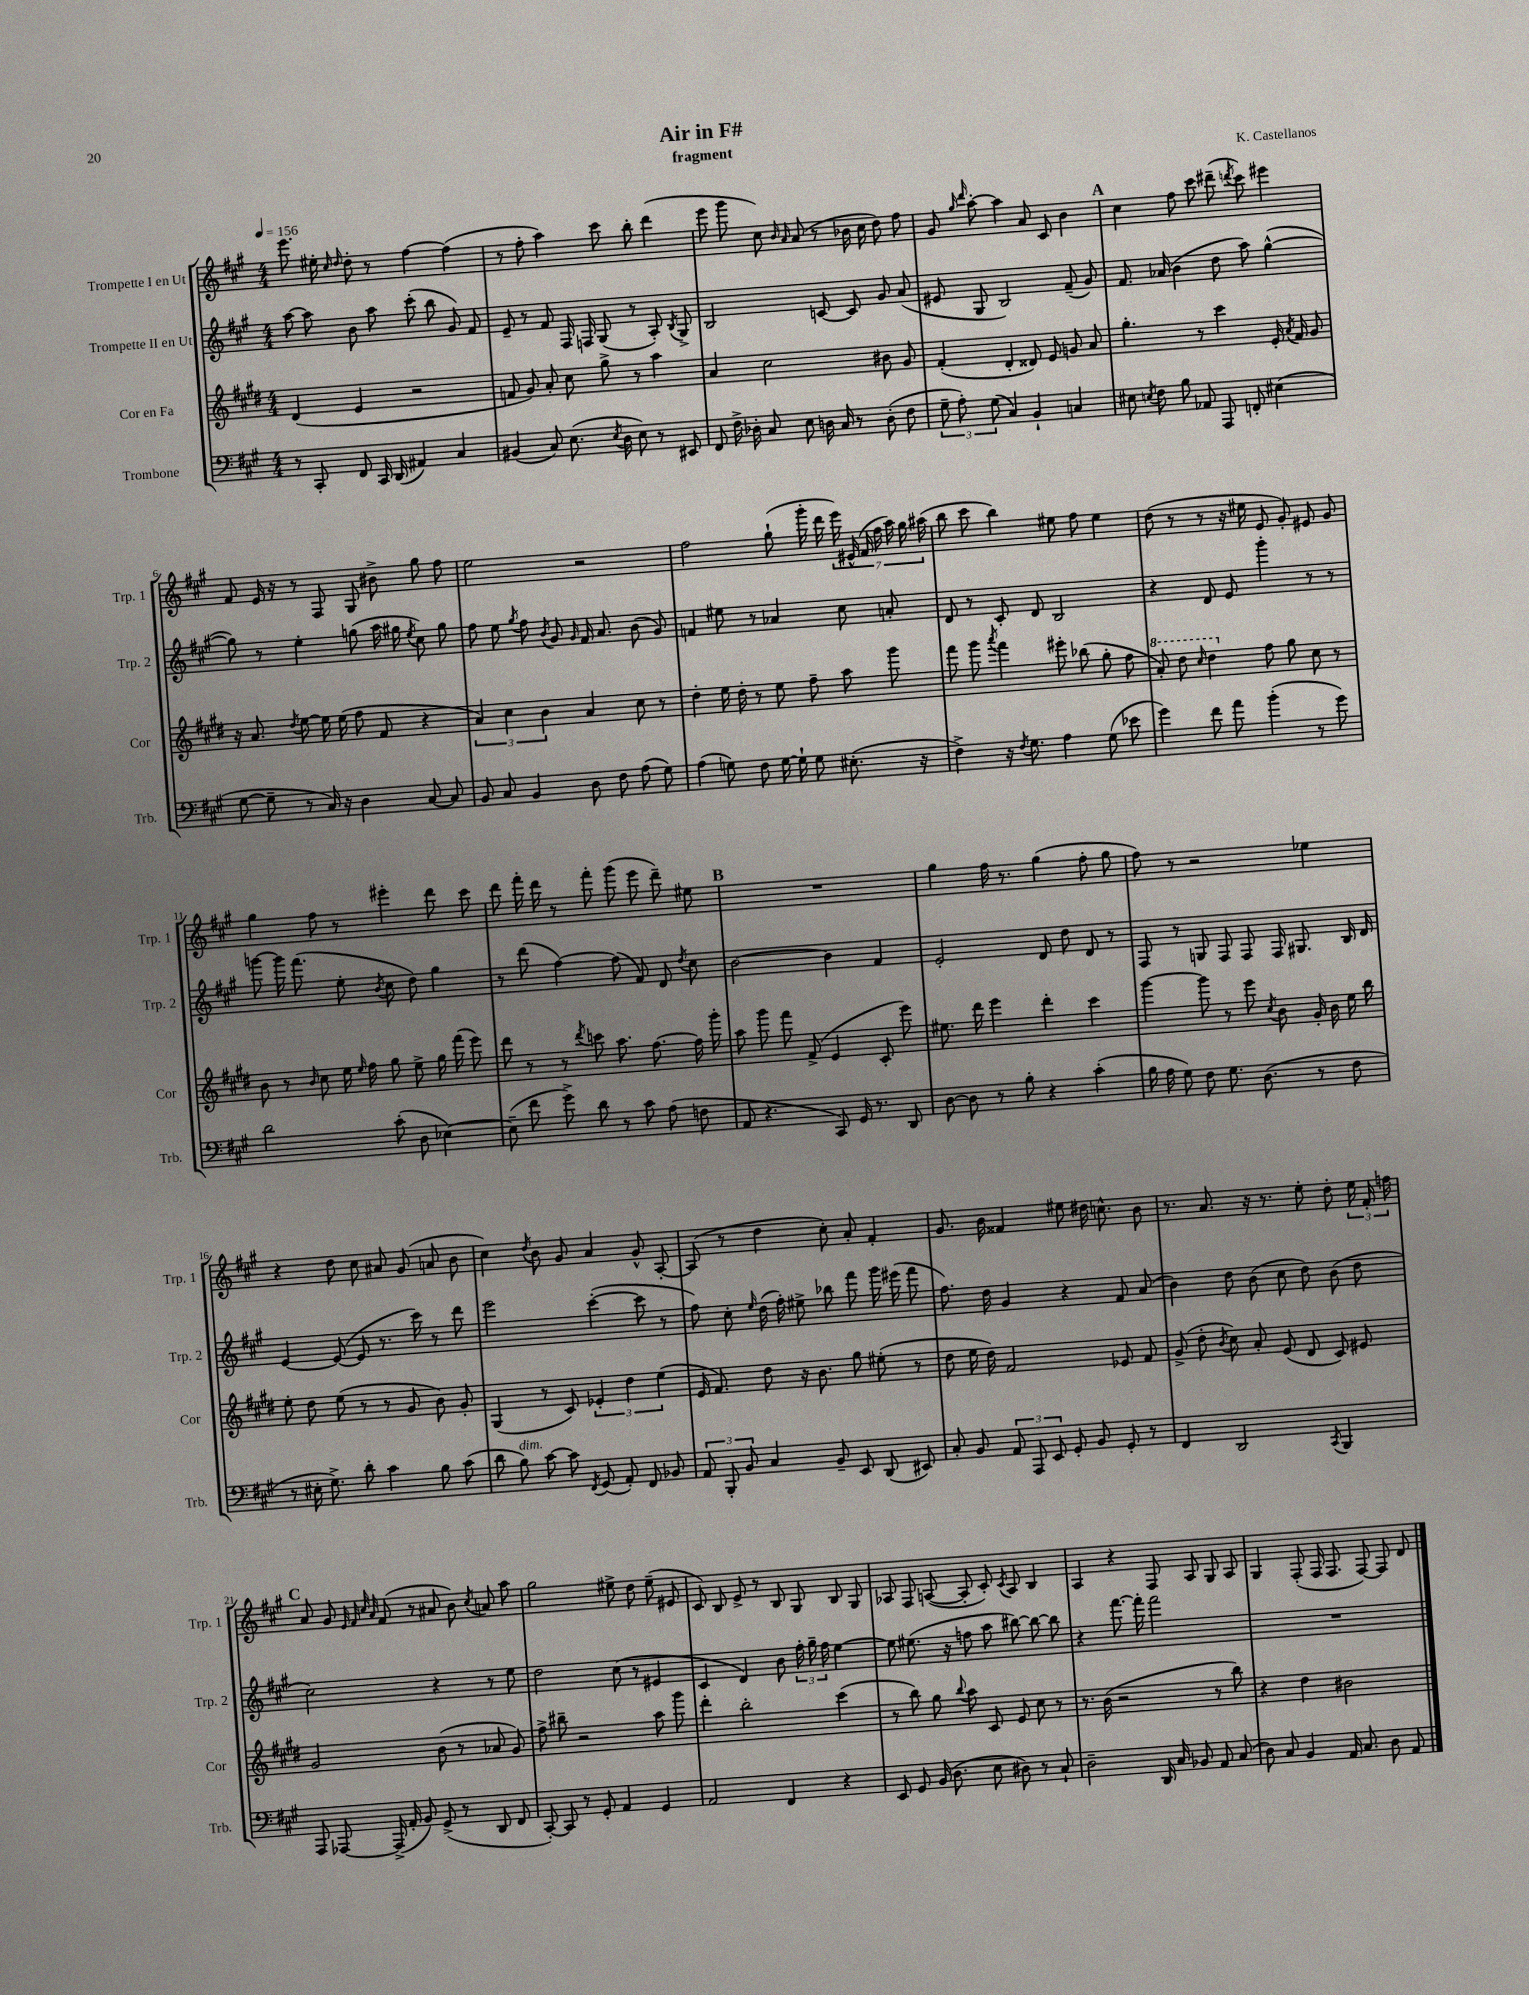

**kern	**kern	**kern	**kern
*staff4	*staff3	*staff2	*staff1
*clefF4	*clefG2	*clefG2	*clefG2
*k[f#c#g#]	*k[f#c#g#d#]	*k[f#c#g#]	*k[f#c#g#]
*M4/4	*M4/4	*M4/4	*M4/4
*MM156	*MM156	*MM156	*MM156
8r	(4d#	[8aa	8.eee
8CC#'	.	8aa]	.
.	.	.	16ee#'
.	.	.	16qqcc#
.	.	.	16qqdd
8FF#	4e	8b	8dd'
16CC#	.	8aa	8r
(16DD	.	.	.
4AA#)	2r	(8ccc#'	[4ff#
.	.	8bb	.
4C#	.	8g#)	(4ff#]
.	.	8f#	.
=	=	=	=
(4BB#	8f	8e~	8r
.	8g#)	8r	8ff#'
8C#)	8a'	8f#	4aa)
(8.E	8cc#	16F#	.
.	.	16F	.
.	8gg#^	(8G#	8ccc#
8qE	.	.	.
16D	.	.	.
8E)	8r	8r	8bb'
8r	4aa	8A')	(4ddd
.	.	8qB	.
8EE#	.	8G#^	.
=	=	=	=
8FF#	4a	2B	8eee
16F#^	.	.	8ggg#
16D-'	.	.	.
8C#	2cc#	.	8cc#)
.	.	.	16qqb
.	.	.	16qqa
8E	.	.	(8a
16D	.	[8c	8r
16C#	.	.	.
8r	.	8c]	16b-
.	.	.	16cc#
(8D'	8b#	8g#	8dd)
8F#	8g#	(8a	8ff#
=	=	=	=
12G#~	(4f#'	8e#	8g#
12A')	.	.	.
.	.	.	16qqgg#
.	.	.	16qqddd
.	.	8G#	[8aa'
(12G#	.	.	.
4C#)	4d#'	2B)	4aa]
4BB`	8d##)	.	8a
.	8e	.	8c#
4C	8g	(8f#~	4b
.	8a	8g#)	.
=	=	=	=
8E#	4.gg#'	8.f#	4cc#
8qE	.	.	.
8F#	.	.	.
.	.	(16a-	.
8B	.	4b	8ff#
8AA-	8r	.	8ccc#
8AAA	4ccc#	8dd	(8ddd#~
.	.	.	8qddd
8FF'	.	8aa)	8ccc#)
(4E#	16e'	([4gg#^^	4eee#
.	8qa	.	.
.	16f#	.	.
.	8g#	.	.
=	=	=	=
[8G#	16r	8gg#])	8f#
.	8.a	.	.
8G#~]	.	8r	16e
.	.	.	16r
.	8qdd#	.	.
8r	[8ee	4ee'	8r
16C#)	16ee]	.	8F#
16r	(16ee	.	.
4D	8ff#	(8gg	8G#
.	8f#	16aa	8b#^
.	.	16gg#	.
.	.	8qee	.
[8C#	4r	8cc#)	8gg#
8C#]	.	8gg#	8ff#
=	=	=	=
8BB	6a)	8ff#	2ee
8C#	.	8ee	.
.	6cc#	.	.
.	.	8qgg#	.
4BB	.	8ff#	.
.	6b	.	.
.	.	8qb	.
.	.	8g#	.
.	.	16qqg#	.
8D	4a	16f#	2r
.	.	8.a	.
8F#	.	.	.
(8A	8cc#	(8b	.
8G#)	8r	8g#)	.
=	=	=	=
(4A	4dd#'	4f	2ff#
8G)	16ee	8ee#	.
.	16dd#'	.	.
8F#	8r	8r	.
[16G	8ee	4a-	(8gg#`
16G`]	.	.	.
8G	8ff#~	.	16ggg#'
.	.	.	16ddd
(8.E#'	8aa	8cc#	28eee)
.	.	.	(28e#^^
.	.	.	28f#
.	.	.	28ff#
.	8ggg#	8a'	.
.	.	.	28aa)
.	.	.	28gg#
16r	.	.	.
.	.	.	(28aa#
=	=	=	=
4F#^)	8fff#	8d	8bb
.	8ggg#	8r	8ccc#
.	8qaaa	.	.
16r	4fff#	8c#'	4bb)
8qF#	.	.	.
8.G#	.	.	.
.	.	8d	.
4A	8eee#'	2B	8ee#
.	(8bb-	.	8ff#
(8G#	8gg#'	.	4ee#
8e-	8ff#	.	.
=	=	=	=
4g#)	8aa')	4r	(8dd
.	8ddd#	.	8r
.	16qqccc#	.	.
8f#	4ddd#	8d	8r
8a	.	8e	16r
.	.	.	16ee#
(4b'	8ff#	4ggg#'	8e
.	8gg#	.	8g#')
8r	8cc#	8r	8e#
8g#)	8r	8r	8g#
=	=	=	=
2d	8b	[8ggg	4gg#
.	8r	16ggg]	.
.	.	(8.fff#	.
.	16qqb	.	.
.	8cc#	.	8ff#
.	16ee	8ee'	8r
.	16qqee	.	.
.	16ff#	.	.
.	.	8qb	.
(8c#'	8gg#	8cc#	4eee#'
8D	8ee^	8dd)	.
[4E-)	16gg#	4gg#	8ddd
.	(16fff#	.	.
.	8eee)	.	8ccc#
=	=	=	=
(8E-~]	8ddd#	8r	8ddd
8f#	8r	(8ddd	16fff#'
.	.	.	16ddd
8g#^)	8r	[4ff#)	8r
.	8qddd#	.	.
8d	8ccc	.	8fff#'
8r	8.aa	(8ff#]	(8ggg#
8c#	.	8f#)	8eee
.	[8.ff#	.	.
(8A	.	8d	8ddd~)
.	.	8qdd	.
8F	16ff#]	8cc#	8ee#
.	16ggg#'	.	.
=	=	=	=
8AA	8aa	[2b	1r
4.r	8ggg#	.	.
.	8fff#	.	.
.	(8f#^	.	.
8CC#)	4e	4b]	.
16GG#	.	.	.
8.r	.	.	.
.	8c#'	4f#	.
8DD	8eee)	.	.
=	=	=	=
[8D	8.ee#	2e'	4gg#
8D]	.	.	.
.	16ddd#	.	.
8r	4eee	.	16ff#
.	.	.	8.r
8B'	.	.	.
4r	4ddd#'	8d	(4gg#
.	.	8dd	.
(4c#'	4ccc#	8d	8ff#'
.	.	8r	8gg#
=	=	=	=
16B	[4ggg#	8F#	8ff#)
16A	.	.	.
8G#)	.	8r	8r
8F#	8ggg#]	8G	2r
8.G#	8r	8F#	.
.	8eee	8F#	.
(8.D	.	.	.
.	8qcc#	.	.
.	8b	16F#	.
.	.	8.G#	.
8r	16g#'	.	4ee-
.	16b	.	.
8F#	16ee	16B	.
.	16bb	16d	.
=	=	=	=
8r	8ee'	[4e	4r
16E#'	8dd#	.	.
8.G#^)	.	.	.
.	(8ee	(8e_	8dd
8d'	8r	8e]	8cc#
4c#	8r	8.r	8a#
.	8g#	.	(8g#
.	.	16ccc#)	.
8B	8b)	8r	8a
(8c#	8g#'	8ddd	8b
=	=	=	=
8d	(4G#	2eee	4cc#)
8B)	.	.	.
.	.	.	8qdd
[8c#	8r	.	8b
8c#]	8c#)	.	8g#
8qFF#	.	.	.
(8GG#	6e-'	([4ccc#'	4a
8AA')	.	.	.
.	6dd#	.	.
8FF#	.	8ccc#]	8g#^^
.	(6ee	.	.
8BB-	.	8r	[8A'
=	=	=	=
12AA	16e	8ff#)	(8A]
.	8.f#)	.	.
12BBB'	.	.	.
.	.	8cc#'	8r
12BB	.	.	.
.	.	16qqee	.
4C#	8dd#	(16dd	4dd
.	.	16ff#')	.
.	16r	8ee#^	.
.	8.b	.	.
8BB~	.	8bb-	8cc#')
8EE	8gg#	8fff#	8a'
(8DD	(8ee#'	16ggg#	4f#'
.	.	(16eee#	.
8EE#)	8r	8fff#	.
=	=	=	=
8C#'	8dd#	8.ff#)	8.g#
8BB	16ee	.	.
.	16dd#)	16dd	16b
12AA	2f#	4g#	4f##
12AAA	.	.	.
12EE	.	.	.
8GG#'	.	4r	8ee#
8BB	.	.	16dd#
.	.	.	8.cc^^
8GG#'	8e-	8f#	.
8r	8f#	(8a	8b
=	=	=	=
4FF#	(8g#^	4b)	8.r
.	8dd#'	.	.
.	.	.	8.a
.	8qb	.	.
2DD	8cc#)	8dd	.
.	8a'	(8b	16r
.	.	.	8.r
.	(8e	8cc#	.
.	8d#	8dd)	8ee'
8qCC#	.	.	.
4BBB	8c#)	(8b	8dd'
.	8e#	8dd	24ee
.	.	.	24f#'
.	.	.	24ff
=	=	=	=
8AAA	2g#	2cc#)	8a
[8AAA-	.	.	8g#
.	.	.	32qqe
.	.	.	32qqf#
.	.	.	32qqcc#
.	.	.	32qqa
(16AAA-^]	.	.	(8f#
16AA'	.	.	.
8BB)	.	.	8r
(8GG#^	(8b	4r	8a#
8r	8r	.	8b)
.	.	.	8qcc#
8DD	8a-	8r	8a
8FF#	8g#)	8ee	8aa
=	=	=	=
[8CC#')	8ff#^	2dd	2gg#
8CC#]	8bb#~	.	.
8r	2r	.	.
8GG#'	.	.	.
4AA	.	(8cc#	8ee#^
.	.	8r	8dd
4GG#	8aa	4e#	(8ee#~
.	8ggg#	.	8e#
=	=	=	=
2AA	4ddd#'	4c#	8c#)
.	.	.	8B
.	2bb'	4d)	8e^
.	.	.	8r
4FF#	.	8b	8B
.	.	24ff#'	8G#
.	.	24gg#~	.
.	.	24ff#	.
4r	(4ccc#	[4ee	8B
.	.	.	8G#
=	=	=	=
8EE	8r	8ee]	8A-
8GG#	8bb)	(8.ee#	8F#
(16BB	8gg#	.	([8A
8.D	.	16r	.
.	8qqbb	.	.
.	8aa	8ff	8A']
8E	8c#	8aa	8c#')
.	.	.	8qc#
8D#)	8e	[8bb#)	8A
8r	8cc#	8bb#_	4B
8C#`	8r	8bb#]	.
=	=	=	=
2D~	8.r	4r	4A
.	(16b	.	.
.	2r	[8.fff#	4r
.	.	16fff#']	.
16DD	.	2fff#	8F#
16C#	.	.	.
8BB-	.	.	8A
8AA	8r	.	8G#
(8C#	8bb)	.	8A
=	=	=	=
8D)	4r	1r	4G#
8C#	.	.	.
4BB	4dd#	.	(8F#'
.	.	.	16F#
.	.	.	8.F#
16AA	2b#	.	.
8.C#	.	.	.
.	.	.	[8F#)
8D	.	.	8F#]
8AA	.	.	8d
==	==	==	==
*-	*-	*-	*-
